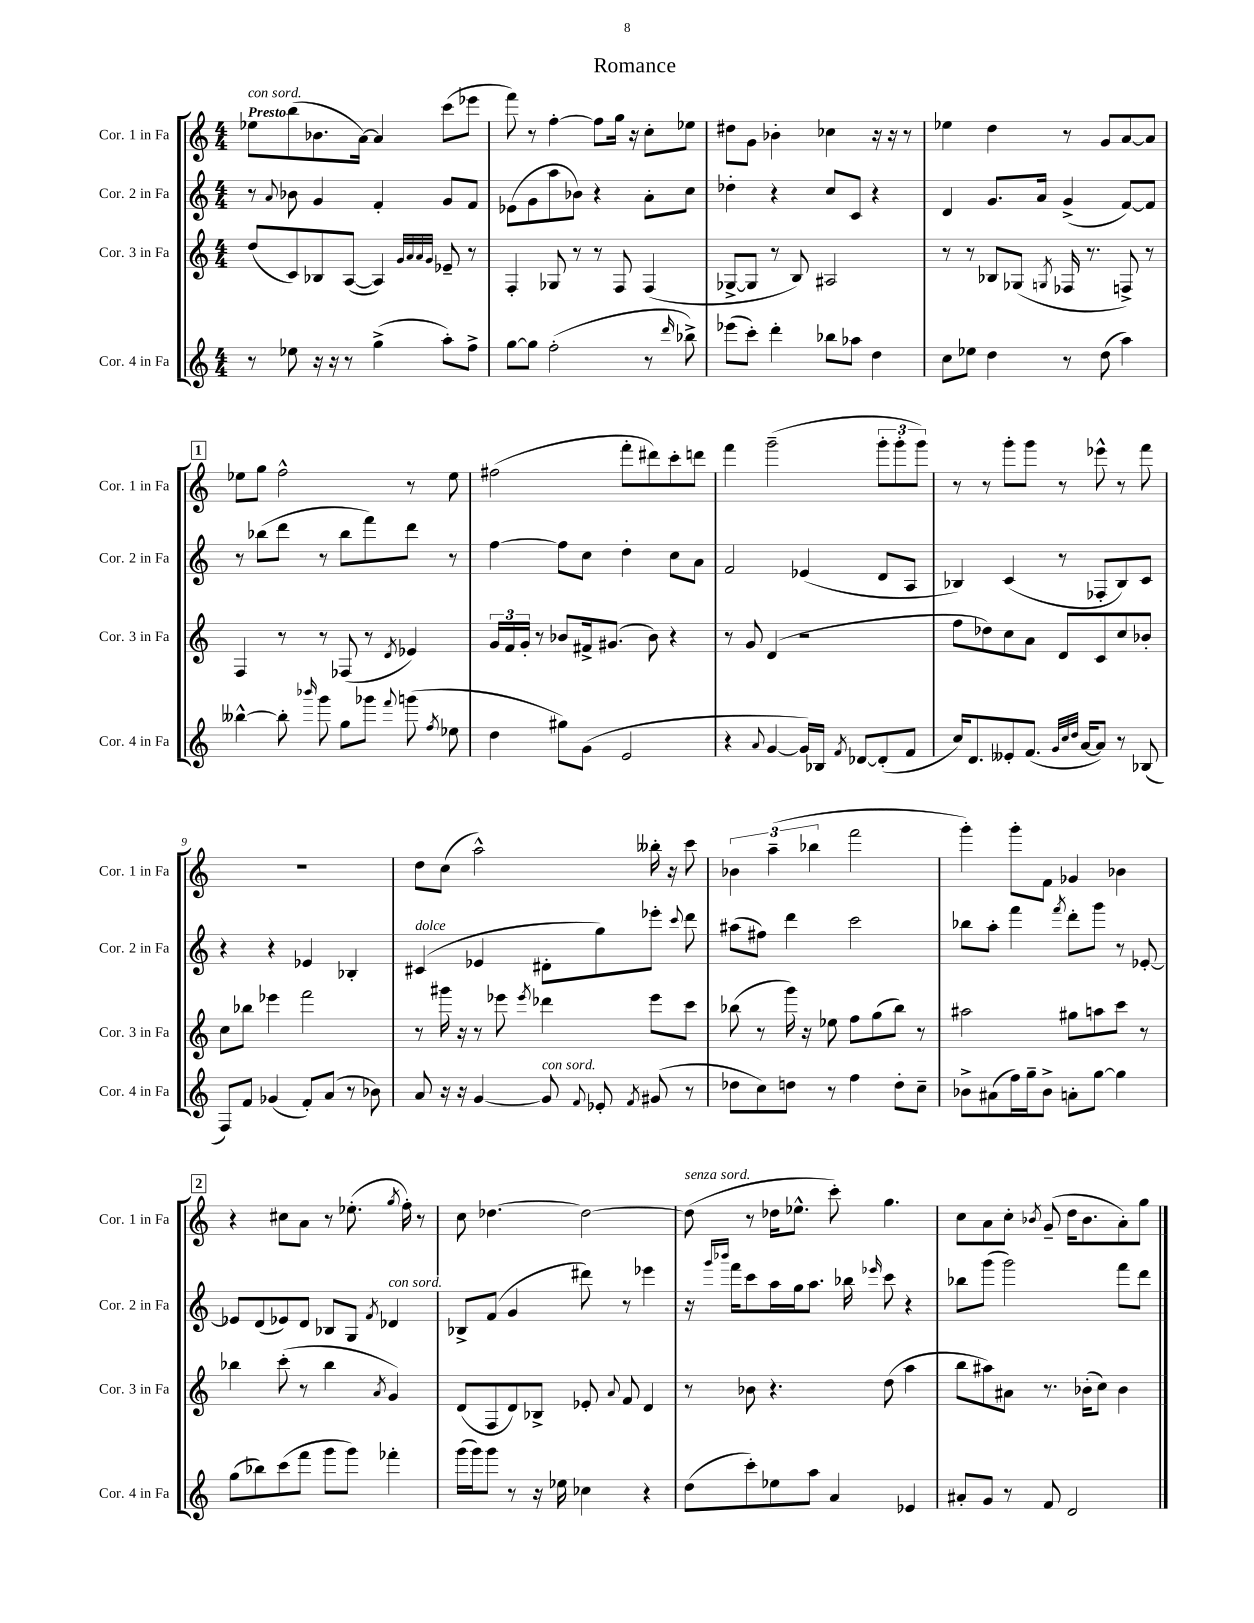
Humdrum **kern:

**kern	**kern	**kern	**kern
*part4	*part3	*part2	*part1
*staff4	*staff3	*staff2	*staff1
*I"Cor. 4 in Fa	*I"Cor. 3 in Fa	*I"Cor. 2 in Fa	*I"Cor. 1 in Fa
*I'Cor. 4 in Fa	*I'Cor. 3 in Fa	*I'Cor. 2 in Fa	*I'Cor. 1 in Fa
*clefG2	*clefG2	*clefG2	*clefG2
*k[]	*k[]	*k[]	*k[]
*M4/4	*M4/4	*M4/4	*M4/4
=1	=1	=1	=1
!	!	!	!LO:TX:a:B:t=Presto
!	!	!	!LO:TX:a:i:t=con sord.
8r	(8dd/L	8r	8ee-X\L
.	.	8qqa/	.
8ee-X\	8c/)	8b-X\	(8bb\
16r	8B-X/	4g/	8.b-X\
16r	.	.	.
8r	([8A/J	.	.
.	.	.	[16a\Jk)
(4gg^\	4A/])	4f'/	4a/]
.	32qqg/LLL	.	.
.	32qqa/	.	.
.	32qqa/	.	.
.	32qqg/JJJ	.	.
8aa'\L)	8e-X~/	8g/L	(8ccc\L
8ff^\J	8r	8f/J	8eee-X\J
=2	=2	=2	=2
[8gg\L	4F'/	(8e-X\L	8fff\)
8gg\J]	.	8g\	8r
(2ff'\	8G-X/	8aa\	[4ff'\
.	8r	8b-X\J)	.
.	8r	4r	8ff\L]
.	8F/	.	16gg\Jk
.	.	.	16r
8r	(4F/	8a'\L	8cc'\L
16qqddd/	.	.	.
8bb-X^\)	.	8cc\J	8ee-X\J
=3	=3	=3	=3
(8eee-X\L	[8G-X^/L	4dd-X'\	8dd#X\L
8ccc'\J)	8G-/J]	.	8g\J
4ddd'\	8r	4r	4b-X'\
.	8B/)	.	.
8bb-X\L	2A#X/	8cc/L	4cc-X\
8aa-X\J	.	8c/J	.
4dd\	.	4r	16r
.	.	.	16r
.	.	.	8r
=4	=4	=4	=4
8cc\L	8r	4d/	4ee-X\
8ee-X\J	8r	.	.
4dd\	8B-X/L	8.g/L	4dd\
.	(8G-X/J	.	.
.	.	16a/Jk	.
.	8qGn/	.	.
8r	16F-X/	(4g^/	8r
.	8.r	.	.
(8dd\	.	.	8g/L
4aa\)	8Fn^/)	[8f/L)	[8a/
.	8r	8f/J]	8a/J]
!!LO:LB:g=z
!!LO:REH:place=s1:t=1
=5	=5	=5	=5
[4bb--X^^\	4F/	8r	8ee-X\L
.	.	(8bb-X\L	8gg\J
8bb--'\]	8r	8ddd\J	2ff^^\
16qqbbb-X/	.	.	.
8ggg\	8r	8r	.
8gg\L	(8F-X/	8bb-\L	.
8ggg-X\J	8r	8fff\)	.
8qqfff/	8qd/	.	.
(8gggn\	4e-X/)	8ddd\J	8r
8qff/	.	.	.
8ee-X\	.	8r	8ee-\
=6	=6	=6	=6
4dd\	24g/LL	[4ff\	(2ff#X\
.	24f/	.	.
.	24g'/JJ	.	.
.	8r	.	.
8gg#X\L)	8b-X/L	8ff\L]	.
(8g\J	16f#X^/k	8cc\J	.
.	(8.g#X/J	.	.
2e/	.	4dd'\	8fff'\L
.	8b-\)	.	8ddd#X\)
.	4r	8cc\L	8ccc'\
.	.	8a\J	8dddn\J
=7	=7	=7	=7
4r	8r	2f/	4fff\
.	8g/	.	.
8qqa/	.	.	.
[4g/	(4d/	.	(2ggg~\
16g/LL])	2r	(4e-X/	.
16B-X/JJ	.	.	.
8qf/	.	.	.
[8d-X/L	.	.	.
(8d-'/]	.	8d/L	12ggg'\L
.	.	.	12ggg'\
8f/J	.	8A/J	.
.	.	.	12ggg\J)
=8	=8	=8	=8
16cc/KL)	8ff\L	4B-X/)	8r
8.d/	.	.	.
.	8dd-X\)	.	8r
8e--X'/	8cc\	(4c/	8ggg'\L
(8.f/J	8a\J	.	8ggg\J
.	8d/L	8r	8r
32qqg/LLL	.	.	.
32qqcc/	.	.	.
32qqdd/JJJ	.	.	.
[16a/KL	.	.	.
8a/J])	8c/	8F-X'/L	8eee-X^^\
8r	8cc/	8B-/)	8r
(8B-X/	8b-X'/J	8c/J	8fff\
!!LO:LB:g=z
=9	=9	=9	=9
8F/L)	8cc\L	4r	1r
8f/J	8bb-X\J	.	.
(4g-X/	4eee-X\	4r	.
8f'/L)	2fff\	4e-X/	.
(8a/J	.	.	.
8r	.	4B-X'/	.
8b-X\)	.	.	.
=10	=10	=10	=10
!	!	!LO:TX:a:i:t=dolce	!
8a/	8r	(4c#X/	8dd\L
16r	16ggg#X\	.	(8cc\J
16r	16r	.	.
[4g/	8r	4e-X/	2aa^^\)
.	8eee-X\	.	.
.	8qeee-/	.	.
!LO:TX:a:i:t=con sord.	!	!	!
8g/]	4ddd-X\	8d#X'\L	.
8qqf/	.	.	.
8e-X'/	.	8gg\)	.
8qf/	.	.	.
(8g#X/	8eee-\L	8eee-X'\J	16bb--X'\
.	.	.	16r
.	.	8qqccc/	.
8r	8ccc\J	8ddd\	8ccc\
=11	=11	=11	=11
8dd-X\L	(8bb-X\	(8aa#X\L	6b-X\
8cc\)	8r	8ff#X\J)	.
.	.	.	(6aa~\
8ddn\J	16ggg\)	4ddd\	.
.	16r	.	.
.	.	.	6bb-X\
8r	8ee-X\	.	.
4ff\	8ff\L	2ccc\	2fff\
.	(8gg\	.	.
8dd'\L	8bb-\J)	.	.
8cc~\J	8r	.	.
=12	=12	=12	=12
8b-X^\L	2aa#X\	8bb-X\L	4ggg'\)
(8a#X\	.	8aa'\J	.
16ff\L)	.	4fff\	8ggg'\L
16gg~\J	.	.	.
8b-^\J	.	.	8f\J
.	.	8qfff/	.
8an'\L	8gg#X\L	8ddd'\L	4g-X/
[8gg\J	8aan\	8ggg\J	.
4gg\]	8ccc\J	8r	4b-X\
.	8r	[8e-X'/	.
!!LO:LB:g=z
!!LO:REH:place=s1:t=2
=13	=13	=13	=13
(8gg\L	4bb-X\	8e-X/L]	4r
8bb-X\)	.	(8d/	.
(8ccc\	(8ccc'\	8e-X/)	8cc#X\L
8fff\J	8r	8d/J	8a\J
8ggg\L	4bb-\	8B-X/L	8r
8ggg\J)	.	8G/J	(8.ee-X'\
.	8qa/	8qf/	.
!	!	!LO:TX:a:i:t=con sord.	!
4fff-X'\	4g/)	4d-X/	.
.	.	.	8qgg/
.	.	.	16ff'\)
.	.	.	8r
=14	=14	=14	=14
(16ggg\LL	(8d/L	8B-X^/L	8cc\
16ggg\J)	.	.	.
8ggg\J	8F/	(8f/J	[4.dd-X\
8r	8d/)	4g/	.
16r	8B-X^/J	.	.
16ee-X\	.	.	.
4cc-X\	8e-X'/	8ddd#X\)	2dd-\_
.	8qqa/	.	.
.	8f/	8r	.
4r	4d/	4eee-X\	.
=15	=15	=15	=15
!	!	!	!LO:TX:a:i:t=senza sord.
(8dd\L	8r	16r	(8dd-\]
.	.	16qqggg/LL	.
.	.	16qqbbb-X/JJ	.
.	.	16fff\KL	.
8ccc'\)	8b-X\	8ccc\	8r
8ee-X\	4.r	16aa\L	16dd-X\KL
.	.	16gg\J	8.ee-X^^\J
8aa\J	.	8.aa\J	.
4a/	.	.	8ccc'\)
.	.	16bb-X\	.
.	.	16qqeee-X/	.
.	(8dd\	8ccc\	4.gg\
4e-X/	4aa\	4r	.
=16	=16	=16	=16
8a#X'/L	8bb\L	8bb-X\L	8cc\L
8g/J	8aa#X\)	(8ggg\J	8a\
8r	8a#X\J	2ggg\)	8cc'\J
.	.	.	8qb-X/
8f/	8.r	.	(8g~/
2d/	.	.	16dd\KL
.	(16b-X'\KL	.	8.b-\
.	8cc\J)	.	.
.	4b-\	8fff\L	8a'\)
.	.	8ddd\J	8gg\J
==	==	==	==
*-	*-	*-	*-
